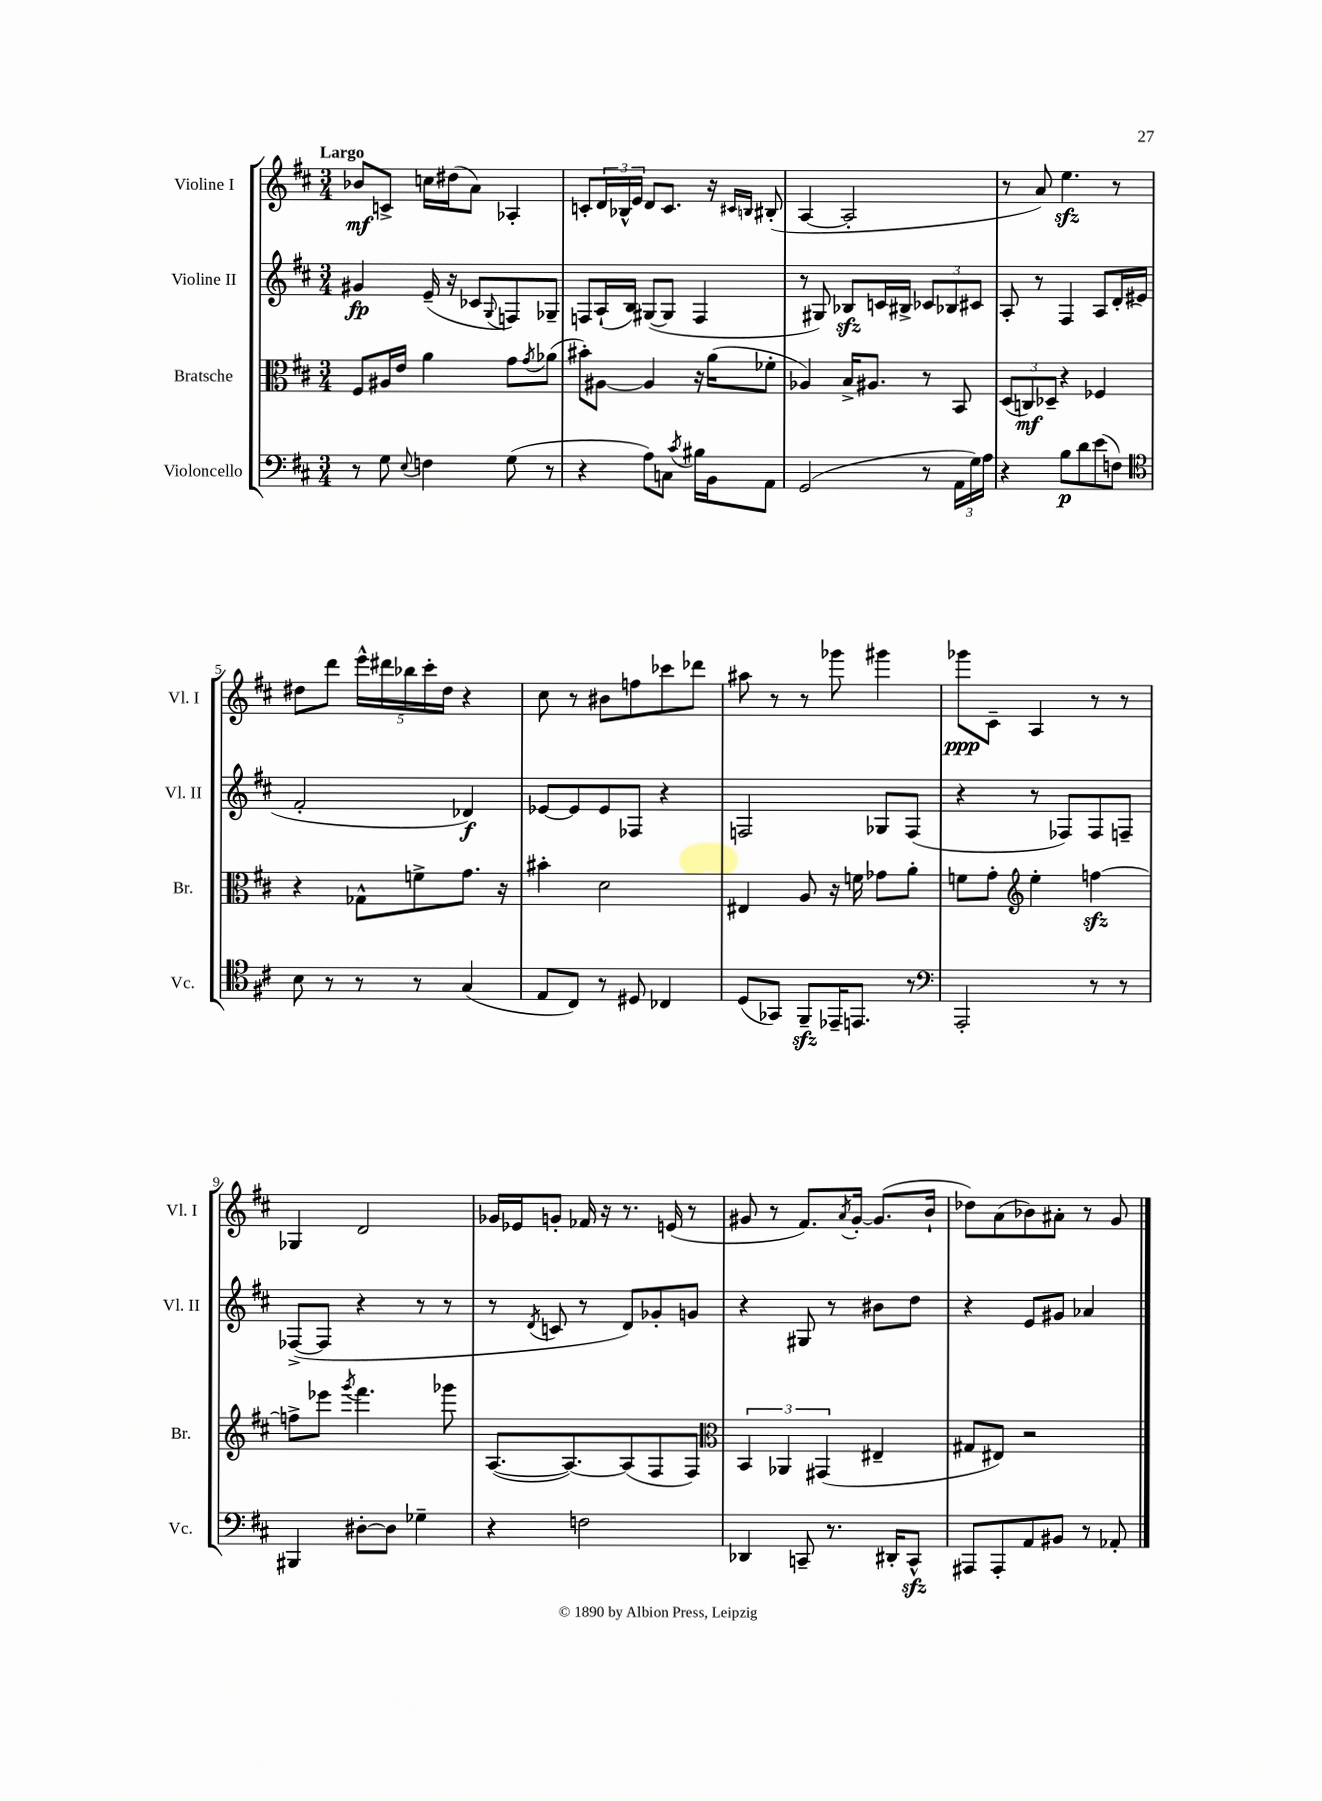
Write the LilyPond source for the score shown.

<<
\new StaffGroup <<
\new Staff = "s0" \with { instrumentName = "Violine I" shortInstrumentName = "Vl. I" } {
    \clef treble \key d \major \numericTimeSignature \time 3/4 \tempo "Largo"
    bes'8\mf c'8-> c''16 dis''16( a'8) aes4-. |
    c'8-. \tuplet 3/2 { d'16 bes16-^ e'16 } d'8 c'8. r16 \grace { cis'16 b16 } bis8-.( |
    a4~ a2-. |
    r8 a'8) e''4.\sfz r8 |
    dis''8 d'''8 \tuplet 5/4 { e'''16-^ dis'''16 bes''16 cis'''16-. dis''16 } r4 |
    cis''8 r8 bis'8 f''8 ces'''8 des'''8 |
    ais''8 r8 r8 ges'''8 gis'''4 |
    ges'''8\ppp cis'8-- a4 r8 r8 |
    ges4 d'2 |
    ges'16 ees'16 g'8-. fes'16 r16 r8. e'16( r8 |
    gis'8 r8 fis'8.) \acciaccatura { a'8 } gis'16~-. gis'8.( b'16-! |
    des''8) a'8( bes'8) ais'8-. r8 g'8 \bar "|." |
}
\new Staff = "s1" \with { instrumentName = "Violine II" shortInstrumentName = "Vl. II" } {
    \clef treble \key d \major \numericTimeSignature \time 3/4
    gis'4\fp e'16--( r16 ces'8 \appoggiatura { g8 } f8) ges8-- |
    f8 a16-!( b16) gis8~( gis8 f4 |
    r8 gis8) bes8\sfz c'16 bis16-> \tuplet 3/2 { ces'8 bes8 cis'8 } |
    a8-. r8 fis4 a8 d'16-. eis'16( |
    fis'2-. des'4\f) |
    ees'8~ ees'8 ees'8 fes8 r4 |
    f2 ges8 f8( |
    r4 r8 fes8) fes8 f8-- |
    fes8~->( fes8 r4 r8 r8 |
    r8 \acciaccatura { d'8 } c'8 r8 d'8) ges'8-. g'8 |
    r4 gis8 r8 bis'8 d''8 |
    r4 e'8 gis'8 aes'4 \bar "|." |
}
\new Staff = "s2" \with { instrumentName = "Bratsche" shortInstrumentName = "Br." } {
    \clef alto \key d \major \numericTimeSignature \time 3/4
    fis8 ais16 e'16 a'4 g'8 \acciaccatura { g'8 } aes'8( |
    bis'8-.) ais8~ ais4 r16 a'16( fes'8-. |
    aes4) b16-> ais8. r8 b,8 |
    \tuplet 3/2 { d8( c8\mf) des8-- } r4 fes4 |
    r4 ges8-^ f'8-> g'8. r16 |
    bis'4-. d'2 |
    eis4 a8 r16 f'16 ges'8 a'8-. |
    f'8 g'8-. \clef treble e''4-. f''4~\sfz |
    f''8-> ees'''8 \acciaccatura { g'''8 } fis'''4. ges'''8 |
    a8.~( a8.~) a8( fis8 fis8) |
    \clef alto \tuplet 3/2 { b,4 aes,4 gis,4( } eis4-- |
    gis8 eis8) r2 \bar "|." |
}
\new Staff = "s3" \with { instrumentName = "Violoncello" shortInstrumentName = "Vc." } {
    \clef bass \key d \major \numericTimeSignature \time 3/4
    r8 g8 \appoggiatura { e8 } f4 g8( r8 |
    r4 a8) c8 \acciaccatura { cis'8 } bis16 b,16 a,8 |
    g,2( r8 \tuplet 3/2 { a,16 g16) a16 } |
    r4 b8\p d'8 e'8( f8) |
    \clef tenor b8 r8 r8 r8 g4( |
    e8 cis8) r8 dis8 ces4 |
    d8( ges,8) fis,8--\sfz ees,16-- e,8. r8 |
    \clef bass a,,2-. r8 r8 |
    bis,,4 dis8~-. dis8 ges4-- |
    r4 f2 |
    des,4 c,8-- r8. dis,16-. c,8-^\sfz |
    ais,,8 ais,,8-. a,8 bis,8 r8 aes,8-. \bar "|." |
}
>>
>>
